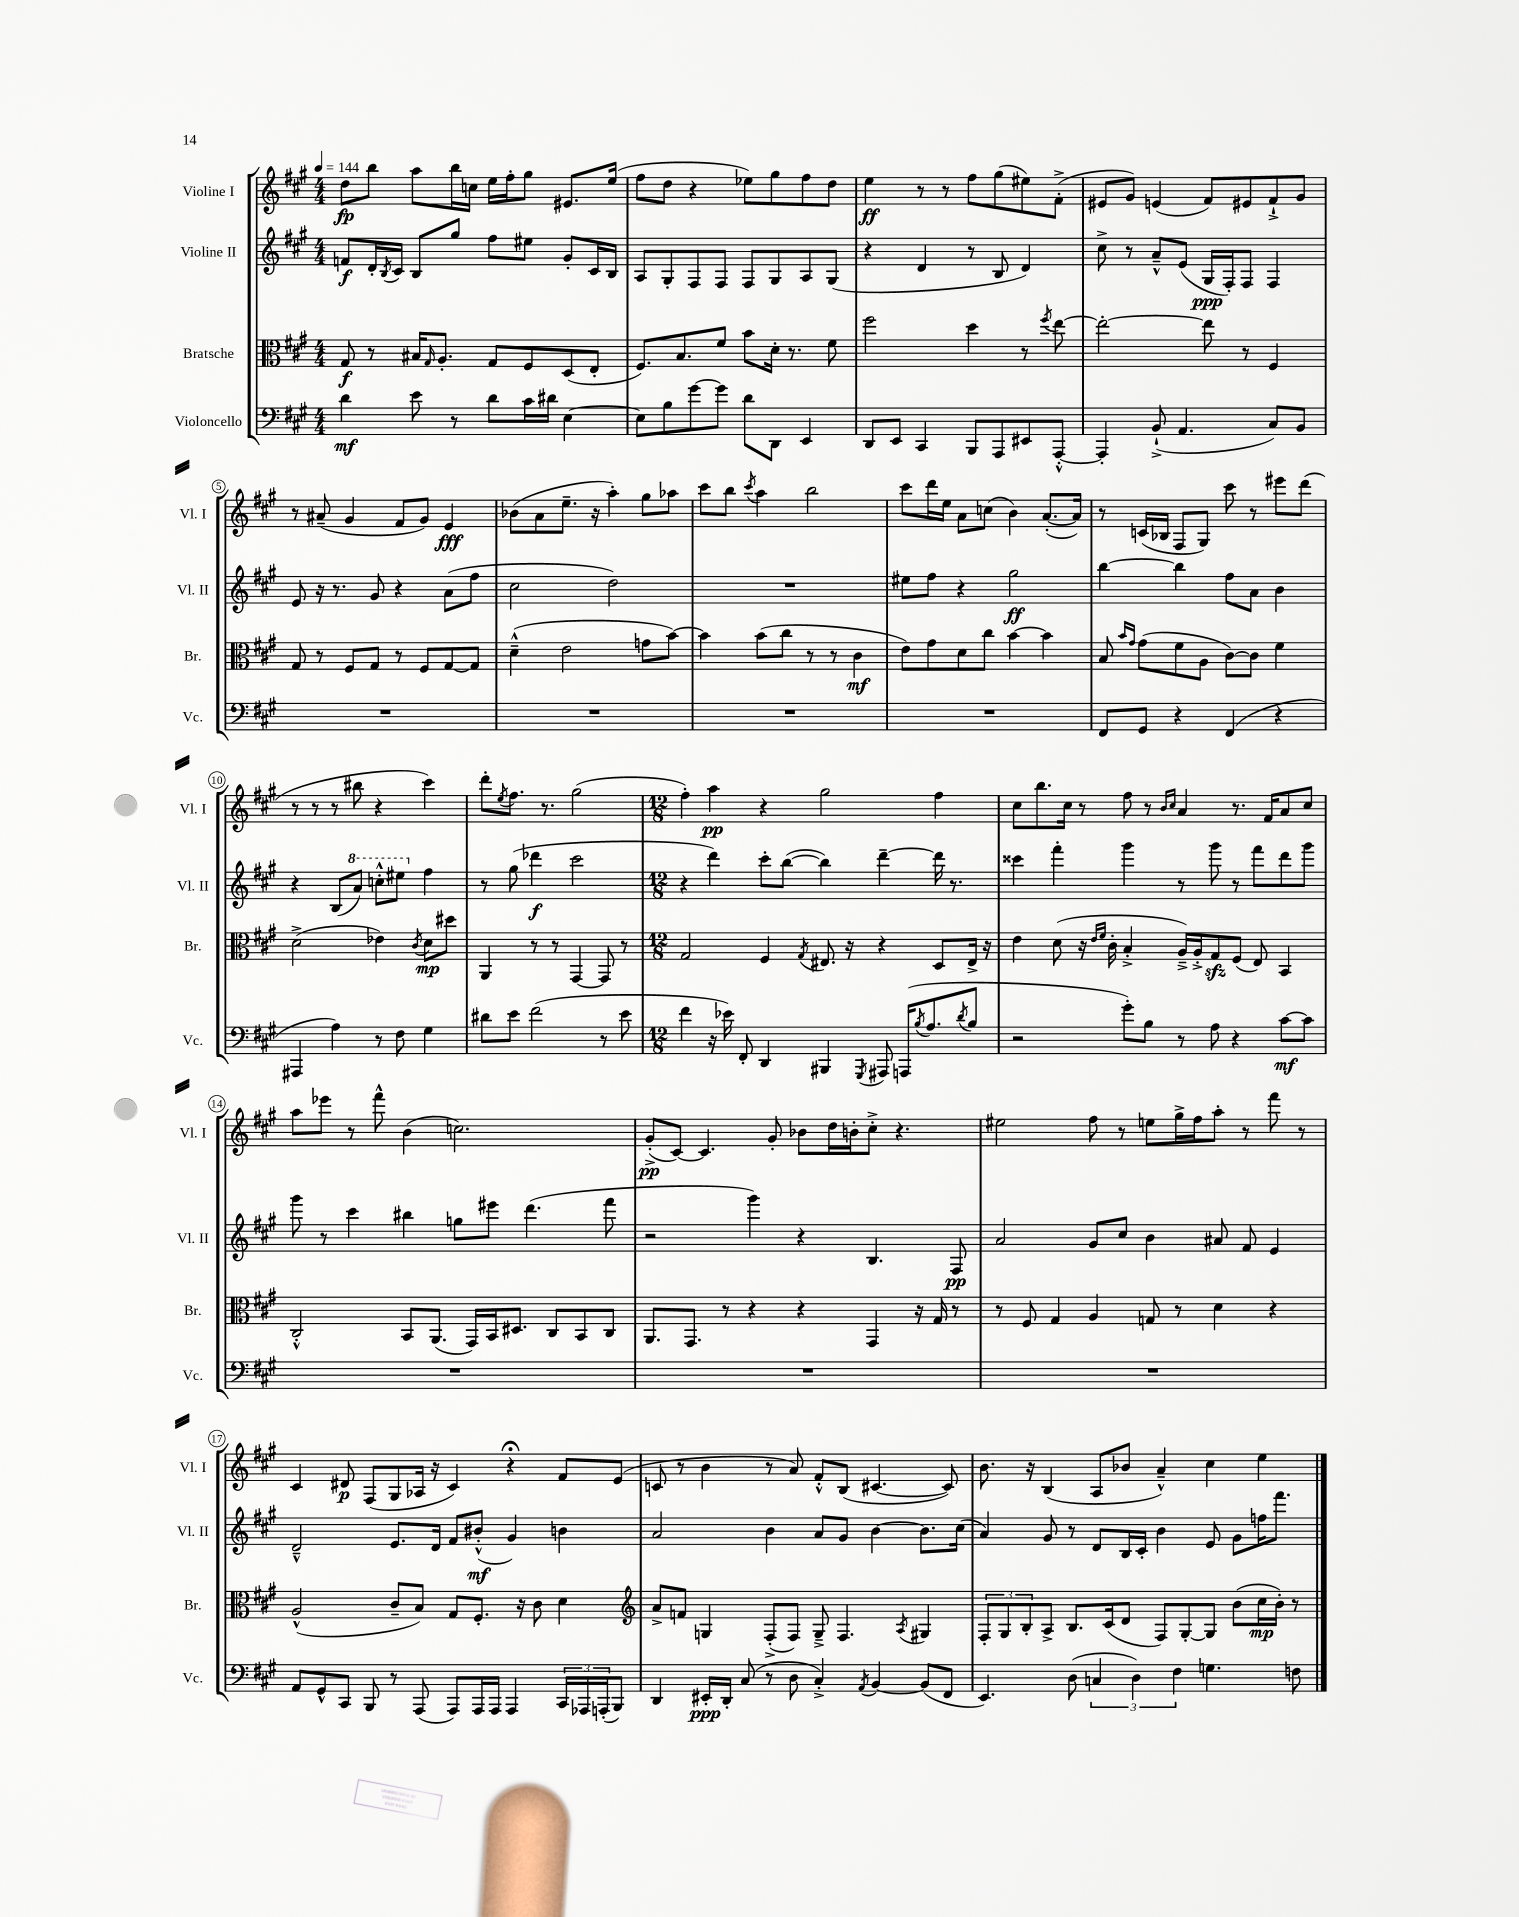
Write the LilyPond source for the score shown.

<<
\new StaffGroup <<
\new Staff = "s0" \with { instrumentName = "Violine I" shortInstrumentName = "Vl. I" } {
    \clef treble \key a \major \numericTimeSignature \time 4/4 \tempo 4 = 144
    d''8\fp b''8 a''8 b''16 c''16 e''16 fis''16-. gis''8 eis'8. e''16( |
    fis''8 d''8 r4 ees''8) gis''8 fis''8 d''8 |
    e''4\ff r8 r8 fis''8 gis''8( eis''8) fis'8-.->( |
    eis'8 gis'8) e'4( fis'8) eis'8 fis'8-!-> gis'8 |
    r8 ais'8--( gis'4 fis'8 gis'8) e'4\fff |
    bes'8( a'8 e''8.-- r16 a''4-.) gis''8 aes''8 |
    cis'''8 b''8 \acciaccatura { cis'''8 } a''4 b''2 |
    cis'''8 d'''16 e''16 a'8 c''8( b'4) a'8.~-.( a'16) |
    r8 c'16( bes16 fis8 gis8) cis'''8 r8 eis'''8 d'''8( |
    r8 r8 r8 bis''8 r4 cis'''4) |
    d'''8-. \acciaccatura { e''8 } fis''8. r8. gis''2( |
    \numericTimeSignature \time 12/8 fis''4-.) a''4\pp r4 gis''2 fis''4 |
    cis''8 b''8. cis''16 r8 fis''8 r8 \grace { b'16 cis''16 } a'4 r8. fis'16 a'8 cis''8 |
    a''8 ees'''8 r8 fis'''8-^ b'4( c''2.) |
    gis'8-.->\pp( cis'8~) cis'4. gis'8-. bes'8 d''16 b'16-. cis''8-.-> r4. |
    eis''2 fis''8 r8 e''8 gis''16-> fis''16 a''8-. r8 fis'''8 r8 |
    cis'4 dis'8\p fis8( gis8 aes16 r16 cis'4) r4\fermata fis'8 e'8( |
    c'8 r8 b'4 r8 a'8) fis'8-.-^ b8( cis'4.~ cis'8) |
    b'8. r16 b4( a8 bes'8 a'4---^) cis''4 e''4 \bar "|." |
}
\new Staff = "s1" \with { instrumentName = "Violine II" shortInstrumentName = "Vl. II" } {
    \clef treble \key a \major \numericTimeSignature \time 4/4
    f'8\f d'16-. \acciaccatura { b8 } cis'16 b8 gis''8 fis''8 eis''8 gis'8-. cis'16 b16 |
    a8 gis8-. fis8 fis8 fis8 gis8 a8 gis8( |
    r4 d'4 r8 b8 d'4) |
    cis''8-> r8 a'8---^ e'8( gis16\ppp fis16-.) fis8 fis4 |
    e'8 r16 r8. gis'8 r4 a'8( fis''8 |
    cis''2 d''2) |
    R1 |
    eis''8 fis''8 r4 gis''2\ff |
    b''4~ b''4 fis''8 a'8 b'4 |
    r4 b8( \ottava #1 a''8) c'''8-.-^ eis'''8 \ottava #0 fis''4 |
    r8 gis''8( des'''4\f cis'''2 |
    \numericTimeSignature \time 12/8 r4 d'''4) cis'''8-. b''8~( b''4) d'''4~-- d'''16 r8. |
    cisis'''4 fis'''4-. gis'''4 r8 gis'''8 r8 fis'''8 d'''8 gis'''8 |
    gis'''8 r8 cis'''4 bis''4 g''8 eis'''8 d'''4.( fis'''8 |
    r2 gis'''4) r4 b4. fis8\pp |
    a'2 gis'8 cis''8 b'4 ais'8 fis'8 e'4 |
    d'2---^ e'8. d'16 fis'8 bis'8-.-^\mf( gis'4) b'4 |
    a'2 b'4 a'8 gis'8 b'4~ b'8. cis''16( |
    a'4) gis'8 r8 d'8 b16 cis'16-. b'4 e'8 gis'8 f''16 fis'''8. \bar "|." |
}
\new Staff = "s2" \with { instrumentName = "Bratsche" shortInstrumentName = "Br." } {
    \clef alto \key a \major \numericTimeSignature \time 4/4
    gis8\f r8 bis16 \grace { gis16 } a8.-. gis8 fis8 d8( e8-. |
    fis8.) b8. fis'8 b'8 d'16-. r8. fis'8 |
    fis''2 d''4 r8 \acciaccatura { fis''8 } e''8~ |
    e''2~-. e''8 r8 fis4 |
    gis8 r8 fis8 gis8 r8 fis8 gis8~ gis8 |
    d'4---^( e'2 g'8 b'8~) |
    b'4 b'8( cis''8 r8 r8 cis'4\mf |
    e'8) gis'8 d'8 cis''8 b'4~ b'4 |
    b8 \grace { b'16 gis'16 } gis'8( fis'8 a8 cis'8~) cis'8 fis'4 |
    d'2->( ees'4) \acciaccatura { cis'8 } d'8\mp dis''8 |
    a,4 r8 r8 gis,4~ gis,8 r8 |
    \numericTimeSignature \time 12/8 gis2 fis4 \acciaccatura { gis8 } eis8. r16 r4 d8 eis16-> r16 |
    e'4 d'8( r16 \grace { e'16 fis'16 } cis'16-. b4-.-> a16--->) a16-.-> gis8\sfz fis8( e8) b,4 |
    cis2-.-^ b,8 a,8.( gis,16) b,16 dis8. cis8 b,8 cis8 |
    a,8. gis,8. r8 r4 r4 gis,4 r16 gis16 r8 |
    r8 fis8 gis4 a4 g8 r8 d'4 r4 |
    a2-^( cis'8-- b8) gis8 fis8.-. r16 cis'8 d'4 |
    \clef treble a'8-> f'8 g4 fis8-.->( fis8) g8---> fis4. \acciaccatura { a8 } gis4 |
    \tuplet 3/2 { fis8-. gis8 b8-. } a8-> b8. cis'16( d'8 fis8) gis8~-. gis8 b'8( cis''16\mp b'16-.) r8 \bar "|." |
}
\new Staff = "s3" \with { instrumentName = "Violoncello" shortInstrumentName = "Vc." } {
    \clef bass \key a \major \numericTimeSignature \time 4/4
    d'4\mf e'8 r8 d'8 cis'16 dis'16 e4~ |
    e8 b8 gis'8~ gis'8 d'8 d,8 e,4 |
    d,8 e,8 cis,4 b,,8 a,,8 eis,8 a,,8~-.-^ |
    a,,4-. b,8-!->( a,4. cis8) b,8 |
    R1 |
    R1 |
    R1 |
    R1 |
    fis,8 gis,8 r4 fis,4( r4 |
    ais,,4 a4) r8 fis8 gis4 |
    dis'8 e'8 fis'2( r8 e'8 |
    \numericTimeSignature \time 12/8 fis'4 r16 ees'16) fis,8-. d,4 bis,,4 \acciaccatura { gis,,8 } ais,,8 a,,16( \acciaccatura { b8 } a8. \acciaccatura { d'8 } b8 |
    r2 gis'8-.) b8 r8 a8 r4 cis'8~\mf cis'8 |
    R1. |
    R1. |
    R1. |
    a,8 gis,8-^ cis,8 b,,8 r8 a,,8( a,,8) a,,16 a,,16 a,,4 \tuplet 3/2 { cis,16 aes,,16 a,,16-.( } b,,8) |
    d,4 eis,16-.\ppp d,16-. cis8( r8 d8 cis4-.->) \acciaccatura { a,8 } b,4~ b,8( fis,8 |
    e,4.) d8( \tuplet 3/2 { c4 d4) fis4 } g4. f8 \bar "|." |
}
>>
>>
\layout { \context { \Score \override BarNumber.stencil = #(make-stencil-circler 0.1 0.3 ly:text-interface::print) } }
